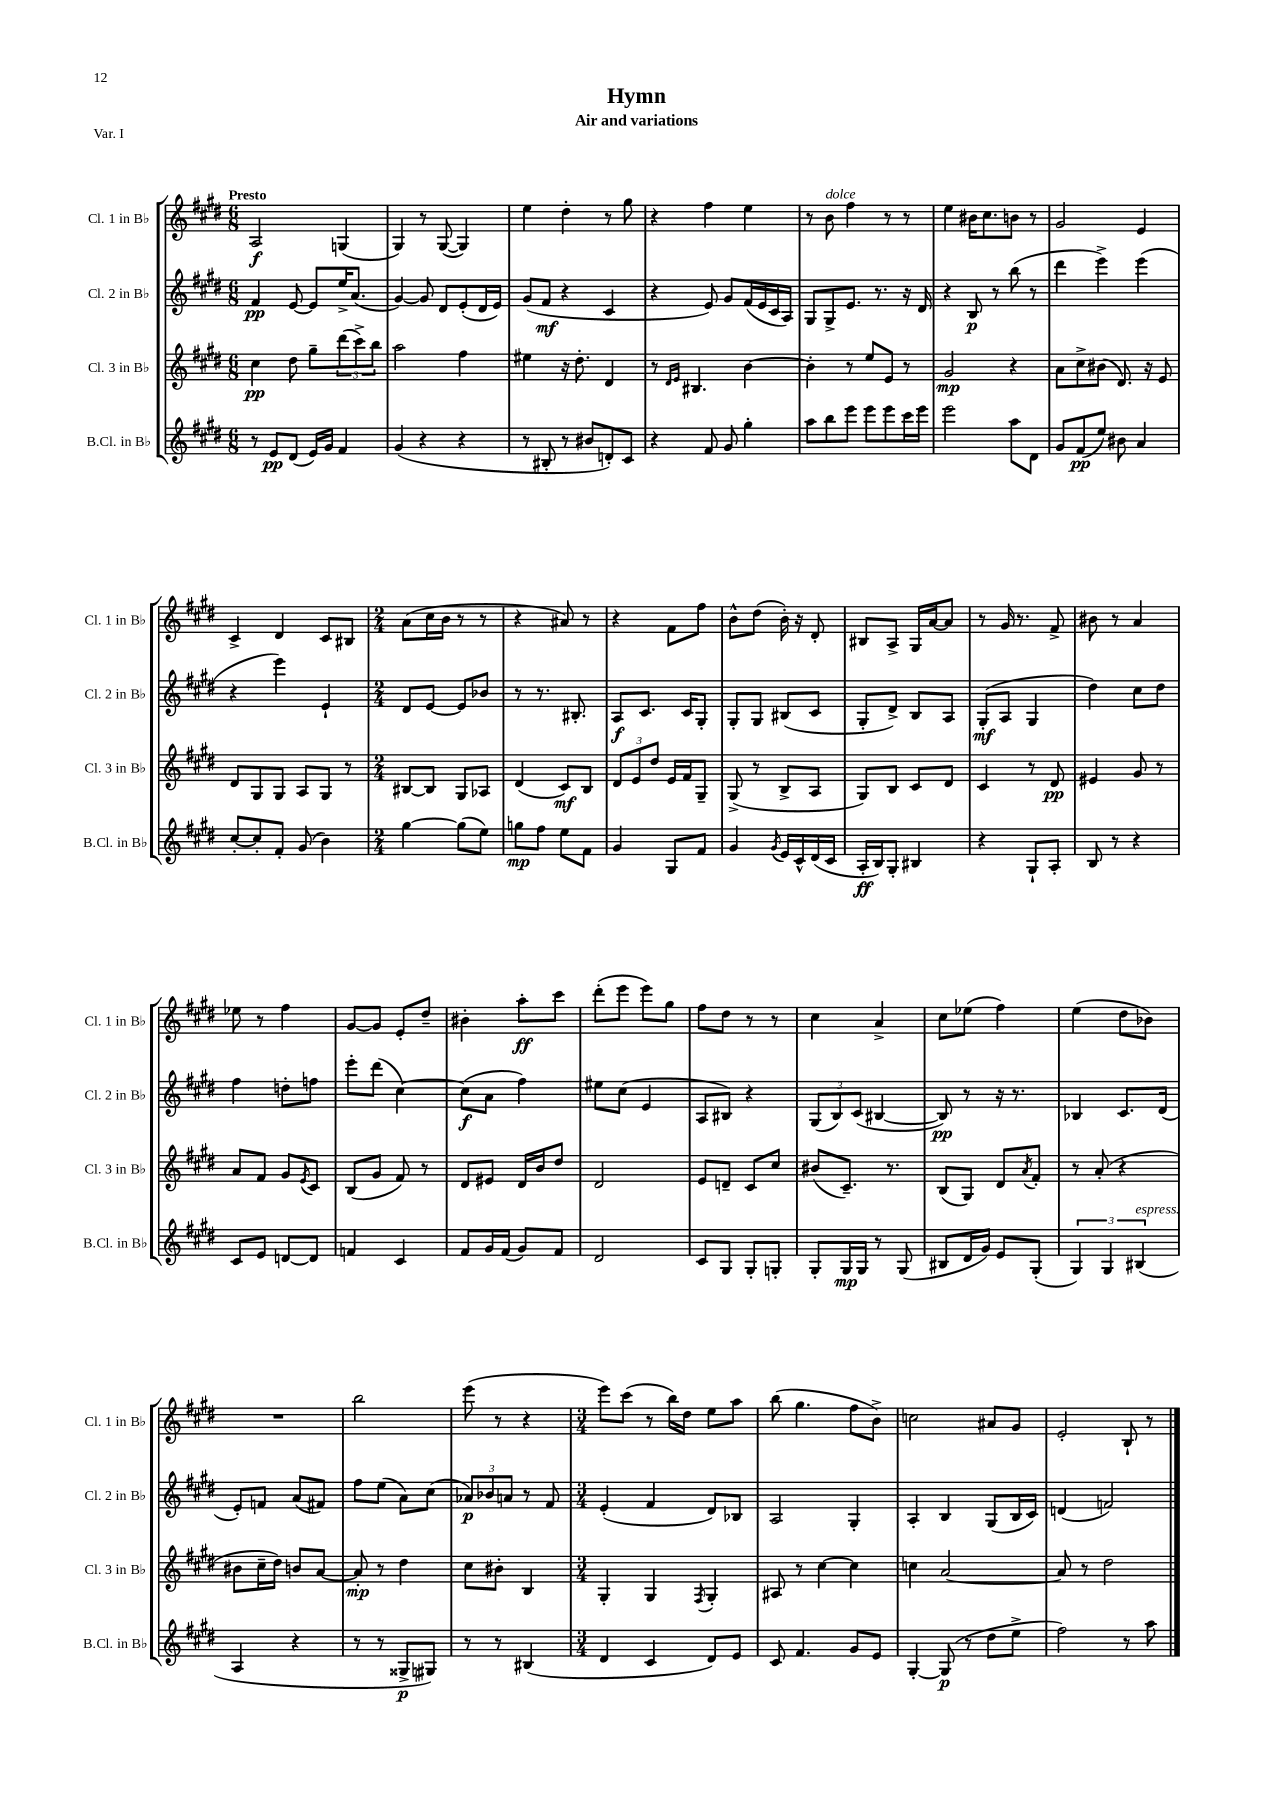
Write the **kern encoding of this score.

**kern	**kern	**kern	**kern
*staff4	*staff3	*staff2	*staff1
*clefG2	*clefG2	*clefG2	*clefG2
*k[f#c#g#d#]	*k[f#c#g#d#]	*k[f#c#g#d#]	*k[f#c#g#d#]
*M6/8	*M6/8	*M6/8	*M6/8
8r	4cc#\	4f#/	2A/
8e/L	.	.	.
(8d#/J	8dd#\	[8e/	.
16e/LL)	8gg#~\L	8e/]L	.
16g#/JJ	.	.	.
4f#/	(12ddd#\	16ee^/K	(4G/
.	.	(8.a/J	.
.	12ccc#^\)	.	.
.	12bb\J	.	.
=	=	=	=
(4g#/	2aa\	[4g#/)	4G#/)
4r	.	8g#/]	8r
.	.	8d#/L	([8G#/
4r	4ff#\	(8e'/	4G#/])
.	.	16d#/L	.
.	.	16e/JJ)	.
=	=	=	=
8r	4ee#\	(8g#/L	4ee\
8B#'/	.	8f#/J	.
8r	16r	4r	4dd#'\
.	8.dd#'\	.	.
8b#/L	.	.	.
8d'/)	4d#/	4c#/	8r
8c#/J	.	.	8gg#\
=	=	=	=
4r	8r	4r	4r
.	16qqd#/LL	.	.
.	16qqe/JJ	.	.
.	4.B#/	.	.
8f#/	.	8e/)	4ff#\
8g#/	.	8g#/L	.
4gg#'\	[4b\	(16f#/L	4ee\
.	.	16e/	.
.	.	16c#/	.
.	.	16A/JJ)	.
=	=	=	=
8aa\L	4b'\]	8G#/L	8r
8bb\	.	8G#^/	8b\
8eee\J	8r	8.e/J	4ff#\
8eee\L	8ee/L	.	.
.	.	8.r	.
8eee\	8e/J	.	8r
16ccc#\L	8r	16r	8r
16eee\JJ	.	16d#/	.
=	=	=	=
2eee\	2g#/	4r	4ee\
.	.	8B/	16b#\LK
.	.	.	8.cc#\
.	.	8r	.
8aa\L	4r	(8bb\	8b\J
8d#\J	.	8r	8r
=	=	=	=
8g#/L	8a\L	4ddd#\	2g#/
(8f#/	8cc#^\	.	.
8ee/J)	(8b#\J	4eee^\)	.
8b#\	8.d#/)	.	.
4a/	.	(4eee\	4e/
.	16r	.	.
.	8e/	.	.
=	=	=	=
[8cc#'/L	8d#/L	4r	4c#^/
8cc#'/]	8G#/	.	.
8f#'/J	8G#/J	4eee\)	4d#/
(8g#/	8A/L	.	.
4b\)	8G#/J	4e`/	8c#/L
.	8r	.	8B#/J
=	=	=	=
*M2/4	*M2/4	*M2/4	*M2/4
[4gg#\	[8B#/L	8d#/L	(8a\L
.	8B#/]J	[8e/J	16cc#\L
.	.	.	16b\JJ
(8gg#\]L	8G#/L	8e/]L	8r
8ee\J)	8A-/J	8b-/J	8r
=	=	=	=
8gg\L	(4d#/	8r	4r
8ff#\J	.	8.r	.
8ee\L	8c#/L)	.	8a#/)
.	.	8.B#'/	.
8f#\J	8B/J	.	8r
=	=	=	=
4g#/	12d#/L	8A/L	4r
.	12e/	.	.
.	.	8.c#/J	.
.	12dd#/J	.	.
8G#/L	16e/LL	.	8f#\L
.	16f#/J	16c#/LK	.
8f#/J	8G#~/J	8G#'/J	8ff#\J
=	=	=	=
4g#/	(8G#^/	8G#'/L	8b^^\L
.	8r	8G#/J	(8dd#\J
8qg#/	.	.	.
16e/LL	8B^/L	(8B#/L	16b'\)
16c#^^/	.	.	16r
(16d#/	8A/J	8c#/J	8d#'/
16c#/JJ	.	.	.
=	=	=	=
16A'/LL	8G#/L)	8G#'/L	8B#/L
16B/J)	.	.	.
8G#'/J	8B/J	8d#^/J)	8A^/J
4B#/	8c#/L	8B/L	16G#/LL
.	.	.	[16a/J
.	8d#/J	8A/J	8a/]J
=	=	=	=
4r	4c#/	(8G#'/L	8r
.	.	8A/J	16g#/
.	.	.	8.r
8G#`/L	8r	4G#/	.
8A'/J	8d#/	.	8f#^/
=	=	=	=
8B/	4e#/	4dd#\)	8b#\
8r	.	.	8r
4r	8g#/	8cc#\L	4a/
.	8r	8dd#\J	.
=	=	=	=
8c#/L	8a/L	4ff#\	8ee-\
8e/J	8f#/J	.	8r
[8d/L	8g#/L	8dd'\L	4ff#\
.	8qe/	.	.
8d/]J	8c#/J	8ff\J	.
=	=	=	=
4f/	(8B/L	8eee'\L	[8g#/L
.	8g#/J	(8ddd#\J	8g#/]J
4c#/	8f#/)	[4cc#\)	8e'/L
.	8r	.	8dd#~/J
=	=	=	=
8f#/L	8d#/L	(8cc#\]L	4b#'\
16g#/L	8e#/J	8a\J	.
(16f#/JJ	.	.	.
8g#/L)	16d#/LL	4ff#\)	8aa'\L
.	16b/J	.	.
8f#/J	8dd#/J	.	8ccc#\J
=	=	=	=
2d#/	2d#/	8ee#\L	(8ddd#'\L
.	.	(8cc#\J	8eee\J
.	.	4e/	8eee\L)
.	.	.	8gg#\J
=	=	=	=
8c#/L	8e/L	8A/L	8ff#\L
8G#/J	8d~/J	8B#/J)	8dd#\J
8G#'/L	8c#/L	4r	8r
8G'/J	8cc#/J	.	8r
=	=	=	=
8G#'/L	(8b#/L	(12G#/L	4cc#\
.	.	12B/)	.
16G#/L	8.c#~/J)	.	.
.	.	(12c#/J	.
16G#/JJ	.	.	.
8r	.	[4B#/	4a^/
.	8.r	.	.
(8G#/	.	.	.
=	=	=	=
8B#/L	(8B/L	8B#/])	8cc#\L
16d#/L	8G#/J)	8r	(8ee-\J
16g#/JJ)	.	.	.
8e/L	8d#/L	16r	4ff#\)
.	.	8.r	.
.	8qa/	.	.
(8G#'/J	8f#'/J	.	.
=	=	=	=
6G#/)	8r	4B-/	(4ee\
.	(8a'/	.	.
6G#/	.	.	.
.	4r	8.c#/L	8dd#\L
(6B#/	.	.	.
.	.	.	8b-\J)
.	.	(16d#/Jk	.
=	=	=	=
4A/	8b#\L	8e'/L)	2r
.	16cc#~\L	8f/J	.
.	16dd#\JJ)	.	.
4r	8b/L	(8a/L	.
.	[8a/J	8f#/J)	.
=	=	=	=
8r	8a'/]	8ff#\L	2bb\
8r	8r	(8ee\J	.
8G##^/L	4dd#\	8a\L)	.
8G#/J)	.	(8cc#\J	.
=	=	=	=
8r	8cc#\L	12a-/L)	(8eee\
.	.	12b-/	.
8r	8b#'\J	.	8r
.	.	12a/J	.
(4B#/	4B/	8r	4r
.	.	8f#/	.
=	=	=	=
*M3/4	*M3/4	*M3/4	*M3/4
4d#/	4G#'/	(4e'/	8eee\L)
.	.	.	(8ccc#\J
4c#/	4G#/	4f#/	8r
.	.	.	16bb\LL)
.	.	.	16dd#\JJ
.	8qF#/	.	.
8d#/L)	4G#'/	8d#/L)	8ee\L
8e/J	.	8B-/J	8aa\J
=	=	=	=
8c#/	8A#/	2A/	(8bb\
4.f#/	8r	.	4.gg#\
.	[4cc#\	.	.
8g#/L	4cc#\]	4G#'/	8ff#\L
8e/J	.	.	8b^\J)
=	=	=	=
[4G#'/	4cc\	4A'/	2cc\
(8G#/]	[2a/	4B/	.
8r	.	.	.
8dd#\L	.	(8G#/L	8a#/L
8ee^\J	.	16B/L	8g#/J
.	.	16c#/JJ)	.
=	=	=	=
2ff#\)	8a/]	(4d/	2e'/
.	8r	.	.
.	2dd#\	2f/)	.
8r	.	.	8B`/
8aa\	.	.	8r
==	==	==	==
*-	*-	*-	*-
